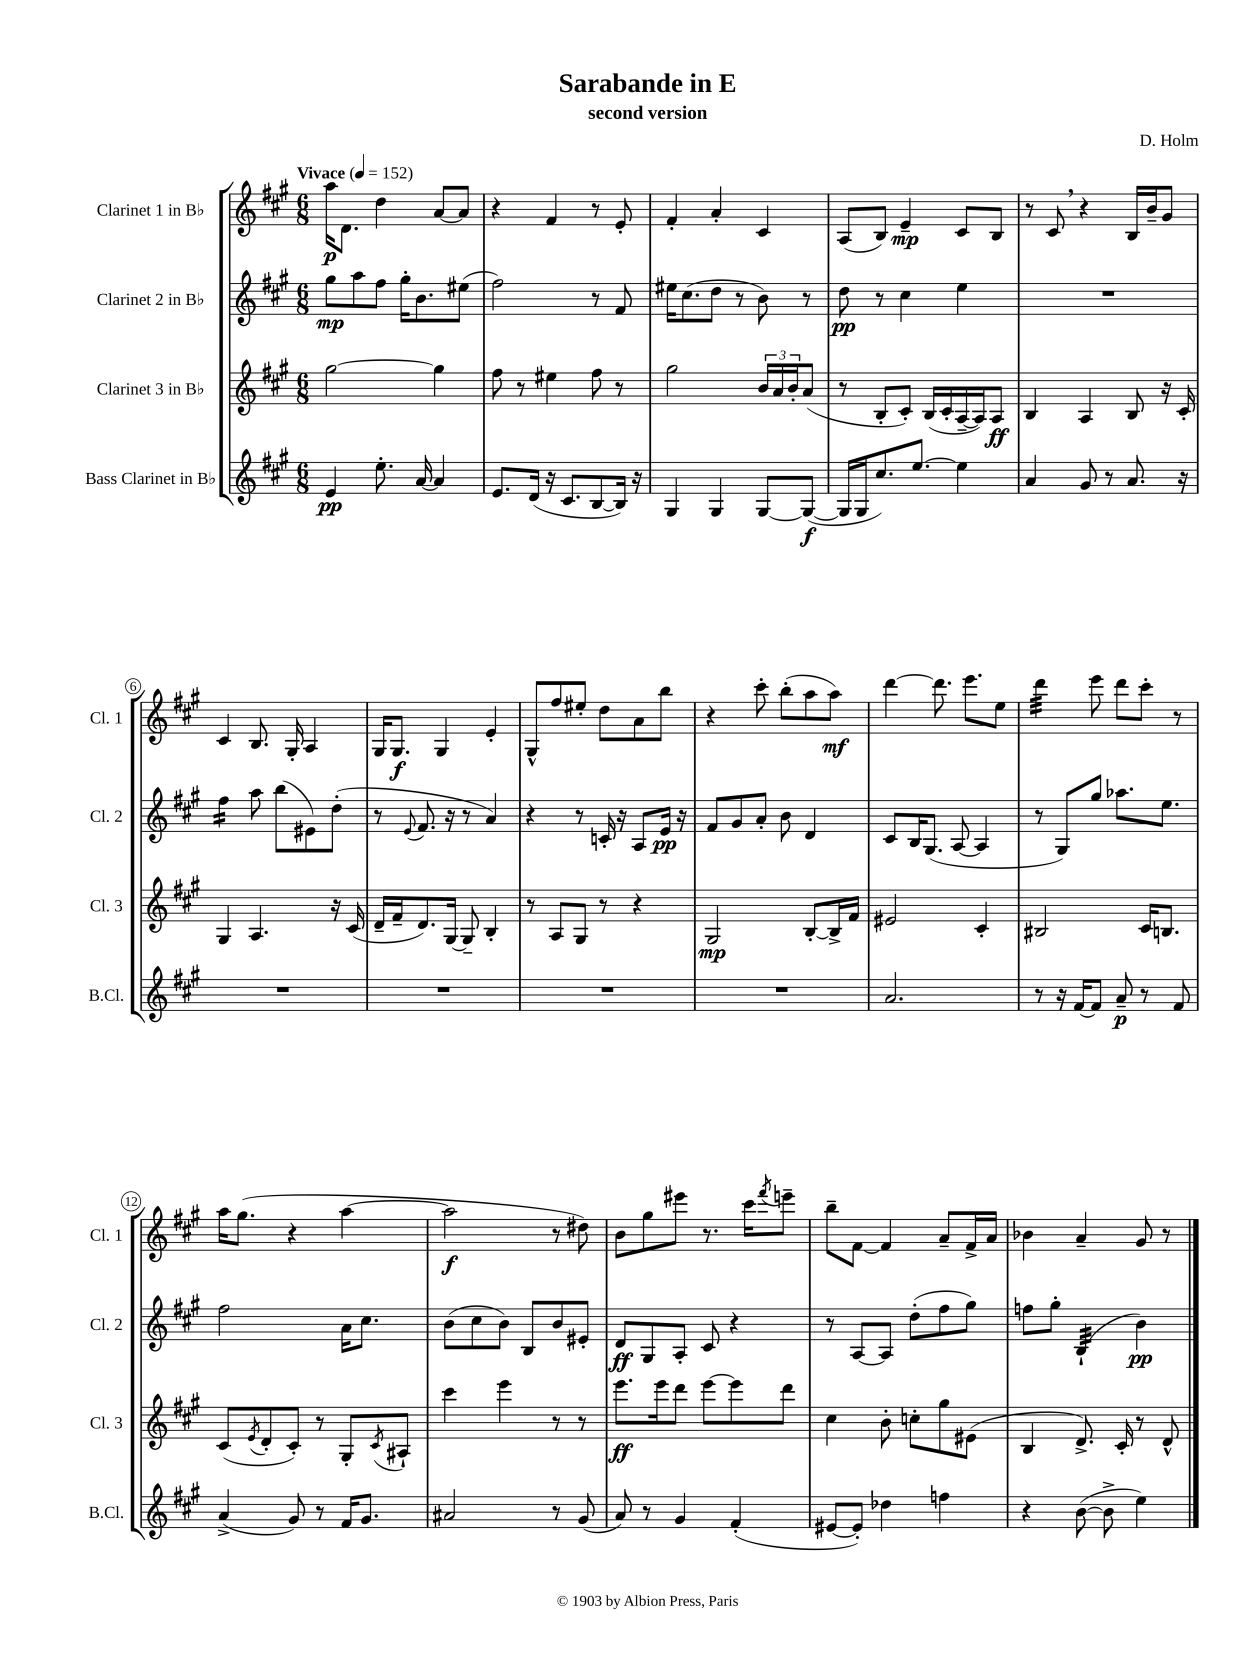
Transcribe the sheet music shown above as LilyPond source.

\header { title = "Sarabande in E" composer = "D. Holm" subtitle = "second version" }
<<
\new StaffGroup <<
\new Staff = "s0" \with { instrumentName = "Clarinet 1 in Bb" shortInstrumentName = "Cl. 1" } {
    \clef treble \key a \major \numericTimeSignature \time 6/8 \tempo "Vivace" 4 = 152
    a''16\p d'8. d''4 a'8~ a'8 |
    r4 fis'4 r8 e'8-. |
    fis'4-. a'4-. cis'4 |
    a8( b8) e'4--\mp cis'8 b8 |
    r8 cis'8 \breathe r4 b16 b'16-- gis'8 |
    cis'4 b8. gis16-. a4 |
    gis16 gis8.\f gis4 e'4-. |
    gis8-^ fis''8 eis''8-. d''8 a'8 b''8 |
    r4 cis'''8-. b''8-.( a''8 a''8\mf) |
    d'''4~ d'''8. e'''8. e''8 |
    d'''4:32 e'''8 d'''8 cis'''8-. r8 |
    a''16 gis''8.( r4 a''4~ |
    a''2\f r8 dis''8) |
    b'8 gis''8 eis'''8 r8. cis'''16 \acciaccatura { fis'''8 } e'''8-- |
    b''8-- fis'8~ fis'4 a'8-- fis'16-> a'16 |
    bes'4 a'4-- gis'8 r8 \bar "|." |
}
\new Staff = "s1" \with { instrumentName = "Clarinet 2 in Bb" shortInstrumentName = "Cl. 2" } {
    \clef treble \key a \major \numericTimeSignature \time 6/8
    gis''8\mp a''8 fis''8 gis''16-. b'8. eis''8( |
    fis''2) r8 fis'8 |
    eis''16 cis''8.( d''8 r8 b'8) r8 |
    d''8\pp r8 cis''4 e''4 |
    R2. |
    fis''4:16 a''8 b''8( eis'8) d''8-.( |
    r8 \appoggiatura { e'8 } fis'8. r16 r8 a'4) |
    r4 r8 c'16-. r16 a8 e'16\pp r16 |
    fis'8 gis'8 a'8-. b'8 d'4 |
    cis'8 b16 gis8.( a8~ a4 |
    r8 gis8) gis''8 aes''8. e''8. |
    fis''2 a'16 cis''8. |
    b'8( cis''8 b'8) b8 b'8 eis'8-. |
    d'8\ff gis8 a8-. cis'8 r4 |
    r8 a8~ a8 d''8-.( fis''8 gis''8) |
    f''8 gis''8-. b4:32-!( b'4\pp) \bar "|." |
}
\new Staff = "s2" \with { instrumentName = "Clarinet 3 in Bb" shortInstrumentName = "Cl. 3" } {
    \clef treble \key a \major \numericTimeSignature \time 6/8
    gis''2~ gis''4 |
    fis''8 r8 eis''4 fis''8 r8 |
    gis''2 \tuplet 3/2 { b'16 a'16 b'16-. } a'8( |
    r8 b8-. cis'8-.) b16( cis'16-. a16~-- a16) a8\ff |
    b4 a4 b8 r16 cis'16-. |
    gis4 a4. r16 cis'16( |
    d'16-- fis'16-- d'8.) gis16~ gis8-- b4-. |
    r8 a8 gis8 r8 r4 |
    gis2\mp b8~-. b16-> fis'16 |
    eis'2 cis'4-. |
    bis2 cis'16 b8. |
    cis'8( \acciaccatura { e'8 } d'8-. cis'8-.) r8 gis8-. \acciaccatura { cis'8 } ais8-! |
    cis'''4 e'''4 r8 r8 |
    e'''8.\ff e'''16 d'''8 e'''8~ e'''8 d'''8 |
    cis''4 b'8-. c''8-. gis''8 eis'8( |
    b4 d'8.->) cis'16-. r8 d'8-^ \bar "|." |
}
\new Staff = "s3" \with { instrumentName = "Bass Clarinet in Bb" shortInstrumentName = "B.Cl." } {
    \clef treble \key a \major \numericTimeSignature \time 6/8
    e'4\pp e''8.-. a'16~ a'4 |
    e'8. d'16( r16 cis'8. b8~ b16) r16 |
    gis4 gis4 gis8~ gis8~\f( |
    gis16 gis16 cis''8.) e''8.~ e''4 |
    a'4 gis'8 r8 a'8. r16 |
    R2. |
    R2. |
    R2. |
    R2. |
    a'2. |
    r8 r16 fis'16~ fis'8 a'8--\p r8 fis'8 |
    a'4->( gis'8) r8 fis'16 gis'8. |
    ais'2 r8 gis'8( |
    a'8) r8 gis'4 fis'4-.( |
    eis'8~ eis'8-.) des''4 f''4 |
    r4 b'8~( b'8-> e''4) \bar "|." |
}
>>
>>
\layout { \context { \Score \override BarNumber.stencil = #(make-stencil-circler 0.1 0.3 ly:text-interface::print) } }
